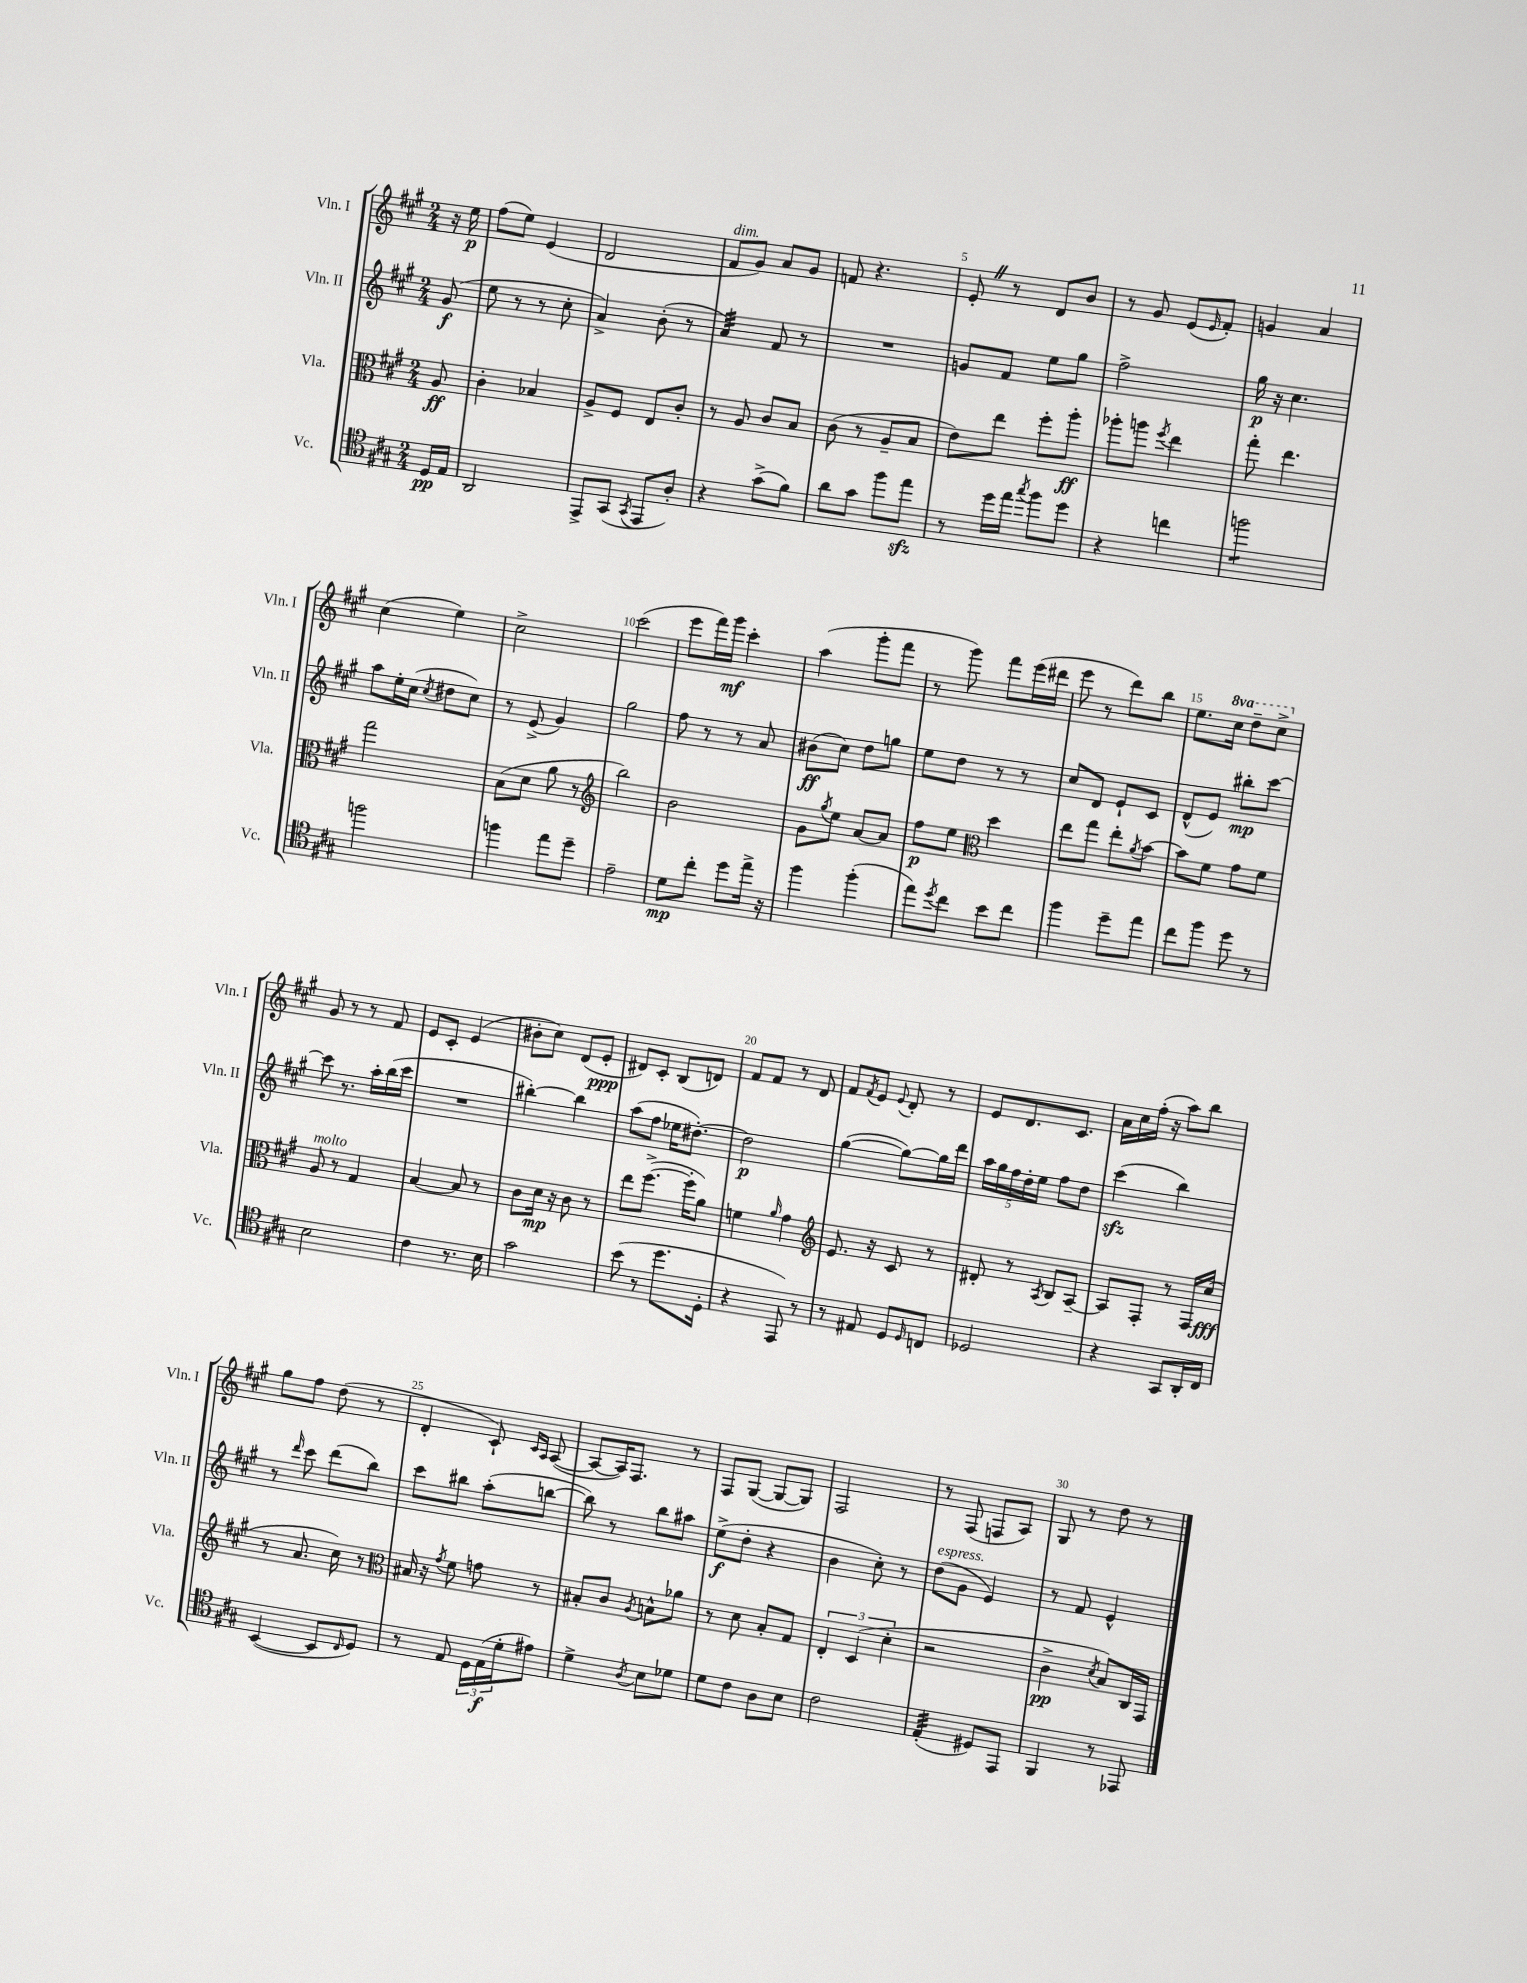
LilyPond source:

<<
\new StaffGroup <<
\new Staff = "s0" \with { instrumentName = "Vln. I" shortInstrumentName = "Vln. I" } {
    \clef treble \key a \major \numericTimeSignature \time 2/4 \set Staff.ottavationMarkups = #ottavation-simple-ordinals \partial 8
    r16 e''16\p |
    fis''8( e''8) e'4( |
    d'2 |
    fis'8^\markup { \italic "dim." } gis'8) a'8 gis'8 |
    f'8 r4. |
    e'8-. \once \override BreathingSign.text = \markup { \musicglyph "scripts.caesura.straight" } \breathe r8 d'8 b'8 |
    r8 gis'8 e'8( \grace { e'16 } fis'8-.) |
    g'4 a'4 |
    cis''4( e''4) |
    cis''2-> |
    cis'''2( |
    e'''8 fis'''16) gis'''16\mf cis'''4-. |
    a''4( gis'''8-. fis'''8 |
    r8 gis'''8) fis'''8 e'''16( dis'''16 |
    e'''8 r8 d'''8) b''8 |
    e''8. \ottava #1 cis'''16 d'''8-- cis'''8-> \ottava #0 |
    gis'8 r8 r8 fis'8 |
    e'8 cis'8-. e'4( |
    bis'8-. cis''8) d'8( e'8-.\ppp |
    dis'8) cis'8-. b8( d'8) |
    fis'8 fis'8 r8 d'8 |
    fis'8 \acciaccatura { fis'8 } e'8 \appoggiatura { e'8 } d'8-. r8 |
    e'8 d'8. cis'8. |
    a'16 cis''16 fis''16-.( r16 a''8) b''8 |
    gis''8 fis''8 d''8( r8 |
    d'4-. cis'8-!) \grace { cis'16 a16 } a8~( |
    a8~ a16) fis8. r8 |
    fis8 gis8~( gis8~ gis8) |
    fis2 |
    r8 fis8( f8 a8) |
    gis8 r8 d''8 r8 \bar "|." |
}
\new Staff = "s1" \with { instrumentName = "Vln. II" shortInstrumentName = "Vln. II" } {
    \clef treble \key a \major \numericTimeSignature \time 2/4 \partial 8
    gis'8\f( |
    e''8 r8 r8 cis''8-. |
    a'4->) b'8-.( r8 |
    a'4:32) fis'8 r8 |
    R2 |
    g'8 fis'8 e''8 gis''8 |
    fis''2-> |
    gis''16\p r16 cis''4. |
    a''8 e''16-. cis''16( \acciaccatura { cis''8 } dis''8 cis''8) |
    r8 e'8->( gis'4) |
    gis''2 |
    fis''8 r8 r8 a'8 |
    bis'8\ff( cis''8) d''8 g''8 |
    e''8 d''8 r8 r8 |
    cis''8 d'8 e'8-! cis'8 |
    d'8-^( e'8) bis''8-.\mp cis'''8~ |
    cis'''8 r8. a''16-. b''16( cis'''16 |
    R2 |
    bis''4~-.) bis''4 |
    a''8( fis''8 ees''16 dis''8.~-.) |
    dis''2\p |
    gis''4~( gis''8~) gis''16 d'''16 |
    \tuplet 5/4 { a''16 gis''16 fis''16 d''16-. e''16 } fis''8 d''8 |
    cis'''4\sfz( b''4) |
    r8 \grace { d'''16 } cis'''8 d'''8( b''8) |
    cis'''8 bis''8 a''8-.( b''8~ |
    b''8) r8 b''8 ais''8 |
    e''8->\f( d''8-. r4 |
    b'4 cis''8-.) r8 |
    d''8^\markup { \italic "espress." }( gis'8 e'4) |
    r8 fis'8 e'4-^ \bar "|." |
}
\new Staff = "s2" \with { instrumentName = "Vla." shortInstrumentName = "Vla." } {
    \clef alto \key a \major \numericTimeSignature \time 2/4 \partial 8
    a8\ff |
    cis'4-. bes4 |
    a8-> fis8 e8 cis'8-. |
    r8 a8 cis'8 b8 |
    cis'8( r8 a8-- b8 |
    e'8) e''8 fis''8-. a''8-.\ff |
    aes''8-. a''8 \acciaccatura { fis''8 } e''4 |
    gis''8-. e''4. |
    gis''2 |
    b8( d'8 a'8 r8 |
    \clef treble b''2) |
    b'2 |
    gis'8 \acciaccatura { gis''8 } e''8 a'8~ a'8 |
    fis''8\p e''8 \clef alto d''4 |
    e''8 gis''8 e''8-. \acciaccatura { a'8 } b'8~ |
    b'8 fis'8 gis'8 fis'8 |
    a8^\markup { \italic "molto" } r8 gis4 |
    b4~ b8 r8 |
    cis'8 d'16\mp r16 cis'8 r8 |
    e''8 fis''8.~->( fis''16-. a'8) |
    f'4 \grace { a'16 } gis'4 |
    \clef treble e'8. r16 cis'8 r8 |
    dis'8-. r8 \acciaccatura { a8 } b8 a8~-- |
    a8 fis8-. r8 fis16 cis''16\fff( |
    r8 a'8. cis''16) r8 |
    \clef alto bis16 r16 \acciaccatura { gis'8 } fis'8 g'8 r8 |
    bis8-. cis'8 \acciaccatura { a8 } b8-^ aes'8 |
    r8 d'8 b8-. gis8 |
    \tuplet 3/2 { e4-. d4( d'4-. } |
    r2 |
    cis'4->\pp \acciaccatura { d'8 } b8) cis16 gis,16 \bar "|." |
}
\new Staff = "s3" \with { instrumentName = "Vc." shortInstrumentName = "Vc." } {
    \clef tenor \key a \major \numericTimeSignature \time 2/4 \partial 8
    d16\pp e16 |
    a,2 |
    e,8-> gis,8( \acciaccatura { gis,8 } e,8 a8-.) |
    r4 gis'8->( fis'8) |
    a'8 gis'8 fis''8 e''8\sfz |
    r8 d''16 e''16 \acciaccatura { gis''8 } fis''8 d''8 |
    r4 c''4 |
    f''2:8 |
    f''2 |
    f''4 e''8 d''8-- |
    e'2-- |
    d'8\mp cis''8-. d''8 e''16-> r16 |
    fis''4 fis''4-.( |
    e''8) \acciaccatura { d''8 } cis''8 b'8 cis''8 |
    fis''4 d''8-- e''8 |
    cis''8 fis''8 d''8 r8 |
    b2 |
    cis'4 r8. b16 |
    gis'2 |
    b'8( r8 d''8. d16-. |
    r4 e,8) r8 |
    r8 eis8 d8 \grace { d16 } c8 |
    des2 |
    r4 gis,8 a,16-. cis16 |
    b,4~( b,8 \grace { cis16 } d8) |
    r8 e8 \tuplet 3/2 { d16 e16\f( d'16-. } eis'8) |
    d'4-> \acciaccatura { a8 } b8 des'8 |
    d'8 cis'8 a8 b8 |
    cis'2 |
    e4:32-.( dis8) e,8 |
    fis,4 r8 ees,8 \bar "|." |
}
>>
>>
\layout { \context { \Score \override BarNumber.break-visibility = ##(#f #t #t) barNumberVisibility = #(every-nth-bar-number-visible 5) } }
